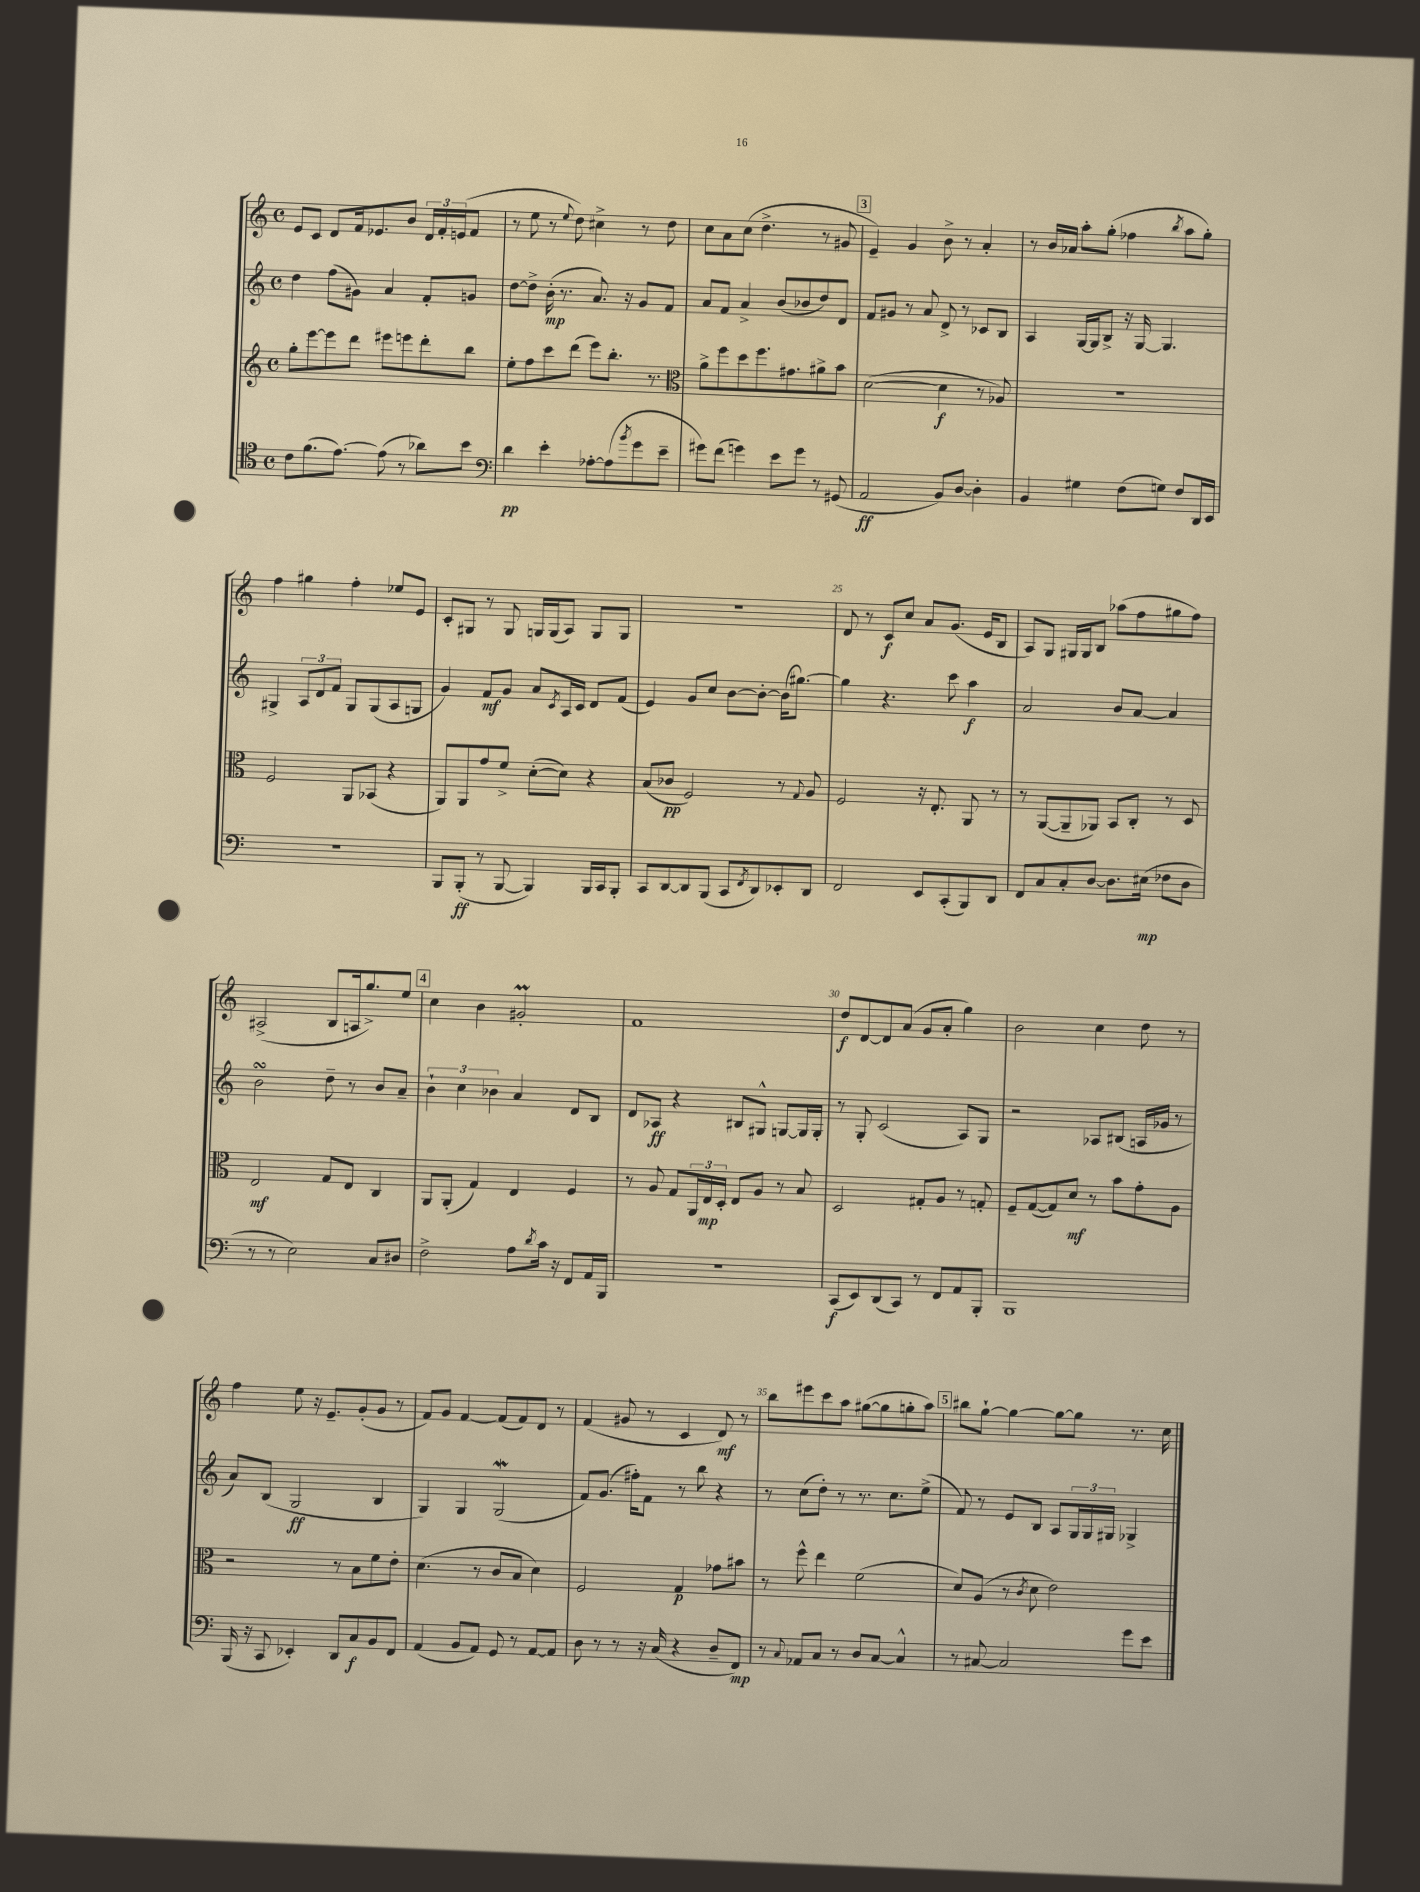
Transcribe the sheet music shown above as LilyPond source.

<<
\new StaffGroup <<
\new Staff = "s0" {
    \clef treble \key c \major \defaultTimeSignature \time 4/4
    e'8 c'8 d'8 f'16 ees'8. b'8 \tuplet 3/2 { d'16 f'16-. e'16( } f'8 |
    r8 e''8 r8 \appoggiatura { e''8 } d''8) cis''4-> r8 d''8 |
    c''8 a'8 c''8( d''4.-> r8 gis'8 |
    \mark \markup { \box "3" } e'4--) g'4 b'8-> r8 a'4-. |
    r8 b'16 aes'16 a''8-. g''8-.( fes''4 \acciaccatura { b''8 } a''8 g''8-.) |
    f''4 gis''4 f''4-. ees''8 e'8 |
    c'8-. gis8 r8 gis8 g16 g16( a8) g8 g8 |
    r1 |
    d'8 r8 c'8\f c''8 a'8 g'8.( e'16 b8 |
    a8) g8 gis16 gis16 b8 aes''8( f''8 gis''8 f''8) |
    ais2->( b8 a16 g''8.->) e''8 |
    \mark \markup { \box "4" } c''4 b'4 gis'2-.\prall |
    f'1 |
    d''8\f d'8~ d'8 a'8( g'8 a'8-. g''4) |
    b'2 c''4 d''8 r8 |
    f''4 e''8 r16 e'8.-- g'8-.( g'8 r8 |
    f'8) g'8 f'4~ f'8( f'8) d'8 r8 |
    f'4( gis'8 r8 c'4 d'8\mf) r8 |
    b''8 eis'''8 c'''8 a''8 gis''8~( gis''8 g''8-. a''8) |
    \mark \markup { \box "5" } bis''8 g''8~-! g''4~ g''8~ g''8 r8. c''16 \bar "|." |
}
\new Staff = "s1" {
    \clef treble \key c \major \defaultTimeSignature \time 4/4
    d''4 f''8( gis'8) a'4 f'8-. g'8 |
    d''8~ d''8-> b'16-.\mp( r8. a'8.) r16 g'8 f'8 |
    a'8 f'8 a'4-> b'8( bes'8 d''8) d'8 |
    \mark \markup { \box "3" } f'8 gis'8 r8 a'8 d'8-> r8 ces'8 b8 |
    a4 g16~ g16 b8-> r16 g16~ g4. |
    gis4-> \tuplet 3/2 { a8 d'8 f'8 } gis8 gis8( a8 g8 |
    g'4) f'8\mf g'8 a'8 \acciaccatura { c'8 } a16 c'16 d'8 f'8( |
    e'4) g'8 c''8 b'8~ b'8~-. b'16( gis''8.~) |
    gis''4 r4. c'''8 a''4\f |
    a'2 b'8 a'8~ a'4 |
    b'2\turn d''8-- r8 b'8 a'8-- |
    \mark \markup { \box "4" } \tuplet 3/2 { b'4-! c''4 bes'4 } a'4 d'8 b8 |
    d'8 aes8\ff r4 bis8 gis8-^ g8~ g16 g16-. |
    r8 g8-. c'2( a8) g8 |
    r2 aes8 bis8( a16 ges'16 r8 |
    a'8) b8( g2\ff b4 |
    g4) g4 g2\mordent( |
    f'8) g'8.( fis''16-.) f'8 r8 b''8 r4 |
    r8 c''8( d''8-.) r8 r8. c''8. e''8->( |
    \mark \markup { \box "5" } f'8) r8 e'8 b8 a8 \tuplet 3/2 { g16 g16 gis16 } ges4-> \bar "|." |
}
\new Staff = "s2" {
    \clef treble \key c \major \defaultTimeSignature \time 4/4
    g''8-. e'''8~ e'''8 d'''8 eis'''8 e'''8 d'''8-. b''8 |
    e''8-. f''8 c'''8 d'''8( e'''8) b''8.-. r8. |
    \clef alto a'8-> f''8 d''8 f''8. gis'8. ais'8-> b'8 |
    \mark \markup { \box "3" } d'2~( d'4\f r8 aes8) |
    R1 |
    f2 a,8 bes,8( r4 |
    a,8) a,8 g'8 f'8-> d'8~-.( d'8) r4 |
    b8( ces'8\pp f2) r8 \appoggiatura { g8 } a8 |
    f2 r16 e8.-. a,8 r8 |
    r8 a,8~( a,8-- aes,8) b,8 c8-. r8 d8 |
    e2\mf g8 e8 c4 |
    \mark \markup { \box "4" } a,8 a,8-.( g4) e4 f4 |
    r8 a8 g8 \tuplet 3/2 { a,16 e16\mp d16-. } e8 a8 r8 b8 |
    d2 gis8-. a8 r8 g8-. |
    f8-- g8~( g8) d'8\mf r8 b'8 g'8-. a8 |
    r2 r8 b8 f'8 e'8-. |
    d'4.( r8 c'8 b8 d'4) |
    f2 g4\p ges'8 bis'8 |
    r8 f''8-^ e''4 f'2( |
    \mark \markup { \box "5" } d'8) a8( r8 \acciaccatura { c'8 } d'8 e'2) \bar "|." |
}
\new Staff = "s3" {
    \clef tenor \key c \major \defaultTimeSignature \time 4/4
    c'8 f'8.( e'8.~) e'8( r8 aes'8) b'8 |
    \clef bass d'4\pp e'4-. aes8~-. aes8( \acciaccatura { b'8 } g'8 e'8-- |
    gis'8) f'8( g'4) e'8 g'8 r8 gis,8( |
    \mark \markup { \box "3" } a,2\ff b,8) d8~ d4-. |
    b,4 gis4 f8( g8) f8 d,16 e,16 |
    R1 |
    b,,8 b,,8-.\ff( r8 b,,8~ b,,4) b,,16 c,16 b,,8-. |
    c,8 d,8~ d,8 b,,8( c,8 \acciaccatura { f,8 } d,8) ees,8-. d,8 |
    f,2 e,8 c,8-.( b,,8) d,8 |
    f,8 c8 c8-. d8~ d8. eis16\mp( fes8 d8 |
    r8 r8 e2) c8 dis8 |
    \mark \markup { \box "4" } f2-> a8 \acciaccatura { d'8 } c'16 r16 f,8 a,16 b,,16 |
    R1 |
    c,8\f( e,8) d,8( c,8) r8 f,8 a,8 b,,8-. |
    b,,1 |
    b,,16( r16 c,8 ees,4-.) d,8 c8\f b,8 f,8 |
    a,4( b,8 a,8) g,8 r8 a,8~ a,8 |
    d8 r8 r8 r16 c16( r4 d8-- f,8\mp) |
    r8 \appoggiatura { c8 } aes,8 c8 r8 d8 c8~ c4-^ |
    \mark \markup { \box "5" } r8 cis8~ cis2 g'8 e'8 \bar "|." |
}
>>
>>
\layout { \context { \Score currentBarNumber = #17 \override BarNumber.break-visibility = ##(#f #t #t) barNumberVisibility = #(every-nth-bar-number-visible 5) } }
